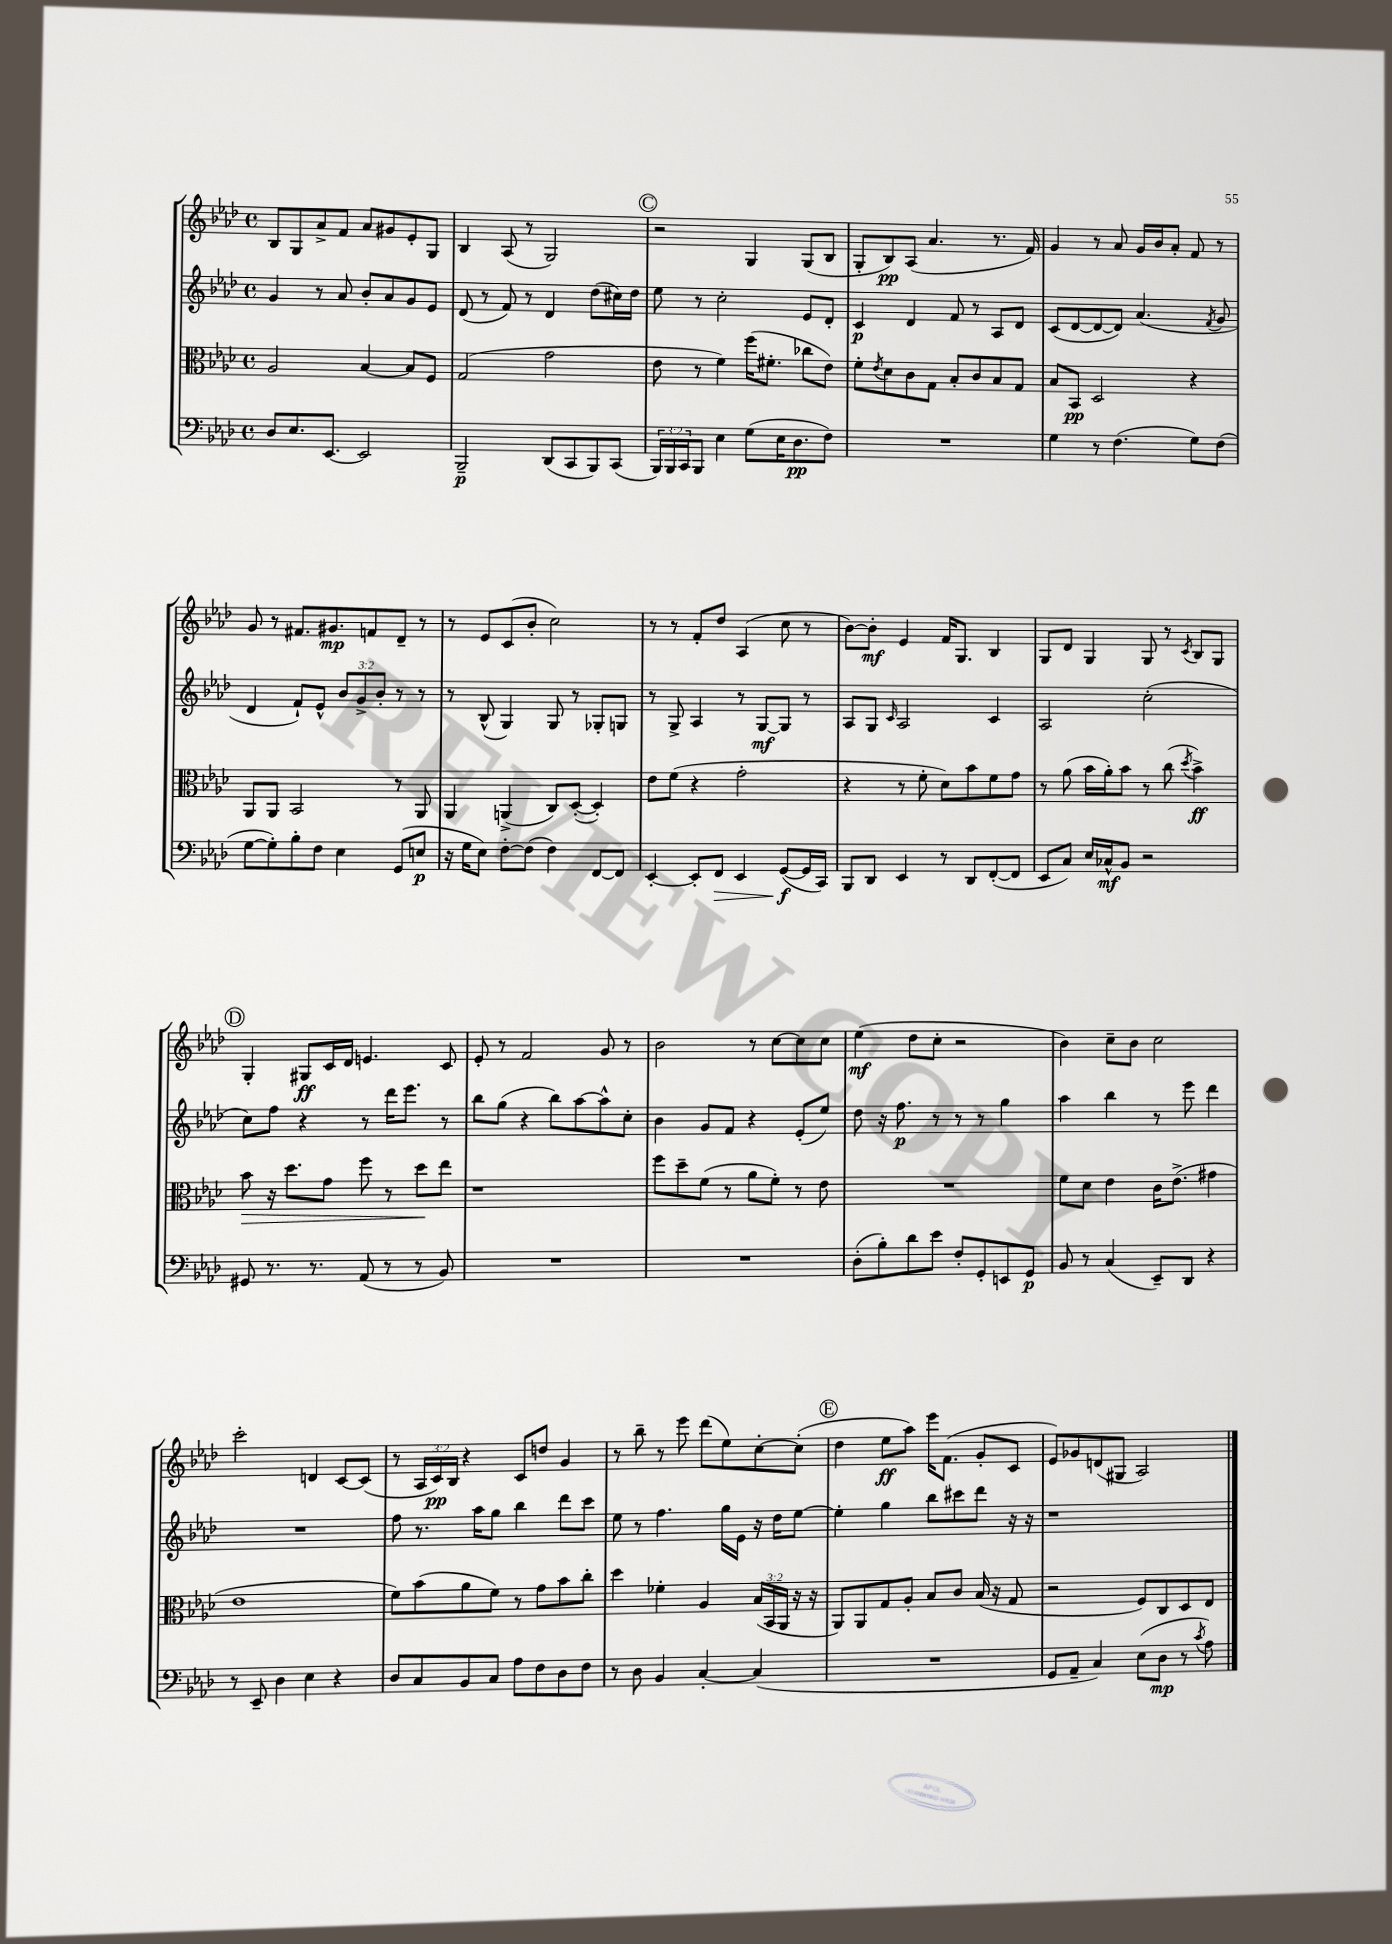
<<
\new StaffGroup <<
\new Staff = "s0" {
    \clef treble \key aes \major \defaultTimeSignature \time 4/4 \override Staff.TupletNumber.text = #tuplet-number::calc-fraction-text
    bes8 g8 aes'8-> f'8 aes'8 gis'8 ees'8-. g8 |
    bes4 aes8( r8 g2) |
    \mark \markup { \circle "C" } r2 g4 g8( bes8 |
    g8-. bes8\pp) aes8( aes'4. r8. f'16) |
    g'4 r8 aes'8 g'16 bes'16 aes'8-. f'8 r8 |
    g'8 r8 fis'8. gis'8.\mp f'8 des'8-- r8 |
    r8 ees'8 c'8( bes'8-. c''2) |
    r8 r8 f'8-. des''8 aes4( c''8 r8 |
    bes'8~) bes'8-.\mf ees'4 f'16 g8. bes4 |
    g8 des'8 g4 g8 r8 \acciaccatura { c'8 } bes8 g8 |
    \mark \markup { \circle "D" } g4-. gis8\ff c'16 des'16 e'4. c'8 |
    ees'8-. r8 f'2 g'8 r8 |
    bes'2 r8 c''8~ c''8 c''8 |
    ees''4\mf( des''8 c''8-. r2 |
    bes'4) c''8-- bes'8 c''2 |
    c'''2-. d'4 c'8~ c'8( |
    r8 \tuplet 3/2 { aes16 c'16\pp) bes16 } r4 c'8 d''8 g'4 |
    r8 bes''8-- r8 ees'''8 des'''8( ees''8) c''8~-. c''8-.( |
    \mark \markup { \circle "E" } des''4 ees''8\ff aes''8) ees'''16 f'8.( g'8-. c'8 |
    ees'8) ges'8 d'8( gis8 aes2) \bar "|." |
}
\new Staff = "s1" {
    \clef treble \key aes \major \defaultTimeSignature \time 4/4 \override Staff.TupletNumber.text = #tuplet-number::calc-fraction-text
    g'4 r8 aes'8 bes'8-. aes'8 g'8 ees'8 |
    des'8( r8 f'8) r8 des'4 des''8( cis''16) des''16 |
    \mark \markup { \circle "C" } ees''8 r8 c''2-. ees'8 des'8-. |
    c'4\p des'4 f'8 r8 aes8 des'8 |
    c'8( des'8~ des'8~ des'8) aes'4.( \acciaccatura { f'8 } g'8 |
    des'4 f'8-!) ees'8-^ \tuplet 3/2 { bes'8 g'8-> bes'8-. } r8 r8 |
    r8 bes8-^( g4) g8 r8 ges8-. g8 |
    r8 g8-> aes4 r8 g8~\mf g8 r8 |
    aes8 g8 \grace { c'16 } aes2 c'4 |
    aes2 c''2-.( |
    \mark \markup { \circle "D" } c''8) f''8 r4 r8 des'''16 ees'''8. r8 |
    bes''8 g''8( r4 bes''8) aes''8~ aes''8-^ c''8-. |
    bes'4 g'8 f'8 r4 ees'8-.( ees''8) |
    des''8 r16 f''8.\p r8 r8 r8 g''4 |
    aes''4 bes''4 r8 ees'''8 des'''4 |
    R1 |
    f''8 r8. aes''16 g''8 bes''4 des'''8 c'''8 |
    ees''8 r8 f''4. g''16 ees'16 r16 des''16 ees''8~ |
    \mark \markup { \circle "E" } ees''4-. g''4 bes''8 cis'''8 des'''8 r16 r16 |
    r1 \bar "|." |
}
\new Staff = "s2" {
    \clef alto \key aes \major \defaultTimeSignature \time 4/4 \override Staff.TupletNumber.text = #tuplet-number::calc-fraction-text
    aes2 bes4~ bes8 f8 |
    g2( g'2 |
    \mark \markup { \circle "C" } ees'8 r8 f'4) f''16( fis'8.-. ces''8 ees'8) |
    f'8-. \acciaccatura { ees'8 } des'8 c'8 g8 bes8-. c'8 bes8 g8 |
    bes8 bes,8\pp des2 r4 |
    aes,8 aes,8 bes,2 r8 aes,8 |
    aes,4 a,4->( c8) des8~-.( des4-.) |
    ees'8 f'8( r4 g'2-. |
    r4 r8 f'8-. des'8) bes'8 f'8 g'8 |
    r8 aes'8( bes'16 aes'16-.) bes'8 r8 c''8( \acciaccatura { des''8 } bes'4->\ff) |
    \mark \markup { \circle "D" } bes'8\> r16 des''8. g'8 f''8 r8 des''8\! ees''8 |
    r1 |
    f''8 des''8-- f'8( r8 aes'8 f'8-.) r8 ees'8 |
    R1 |
    f'8 des'8 ees'4 c'16 ees'8.->( gis'4 |
    ees'1 |
    f'8) bes'8( aes'8 f'8) r8 g'8 bes'8 c''8-. |
    des''4 fes'4-. aes4 \tuplet 3/2 { bes16( bes,16 aes,16 } r16 r16 |
    \mark \markup { \circle "E" } aes,8) aes,8 g8 aes8-. bes8 c'8 bes16( r16 g8 |
    r2 f8) c8 des8 ees8 \bar "|." |
}
\new Staff = "s3" {
    \clef bass \key aes \major \defaultTimeSignature \time 4/4 \override Staff.TupletNumber.text = #tuplet-number::calc-fraction-text
    des8 ees8. ees,8.~ ees,2 |
    bes,,2--\p des,8( c,8 bes,,8) c,8( |
    \mark \markup { \circle "C" } \tuplet 3/2 { bes,,16) bes,,16 c,16 } bes,,8 ees4 g8( ees16 des8.\pp f8) |
    R1 |
    g4 r8 f4.( g8) f8( |
    g8~ g8-.) bes8-. f8 ees4 g,8( e8\p |
    r16 g16 ees8) f8~-. f8( f4) f,8~ f,8 |
    ees,4~-. ees,8-. f,8\> ees,4 g,8~\f\!( g,16 c,16) |
    bes,,8 des,8 ees,4 r8 des,8 f,8~-.( f,8 |
    ees,8 c8) ees16 ces16-^\mf bes,8 r2 |
    \mark \markup { \circle "D" } gis,8 r8. r8. aes,8( r8 r8 bes,8) |
    R1 |
    R1 |
    des8-.( bes8-.) des'8 ees'8 f8-. g,8-. e,8 g,8\p |
    bes,8 r8 c4( ees,8--) des,8 r4 |
    r8 ees,8-- des4 ees4 r4 |
    des8 c8 bes,8 c8 aes8 f8 des8 f8 |
    r8 des8 bes,4 c4~-. c4( |
    \mark \markup { \circle "E" } R1 |
    g,8 aes,8-- c4) ees8( des8\mp r8 \acciaccatura { c'8 } aes8) \bar "|." |
}
>>
>>
\layout { \context { \Score \remove "Bar_number_engraver" } }
